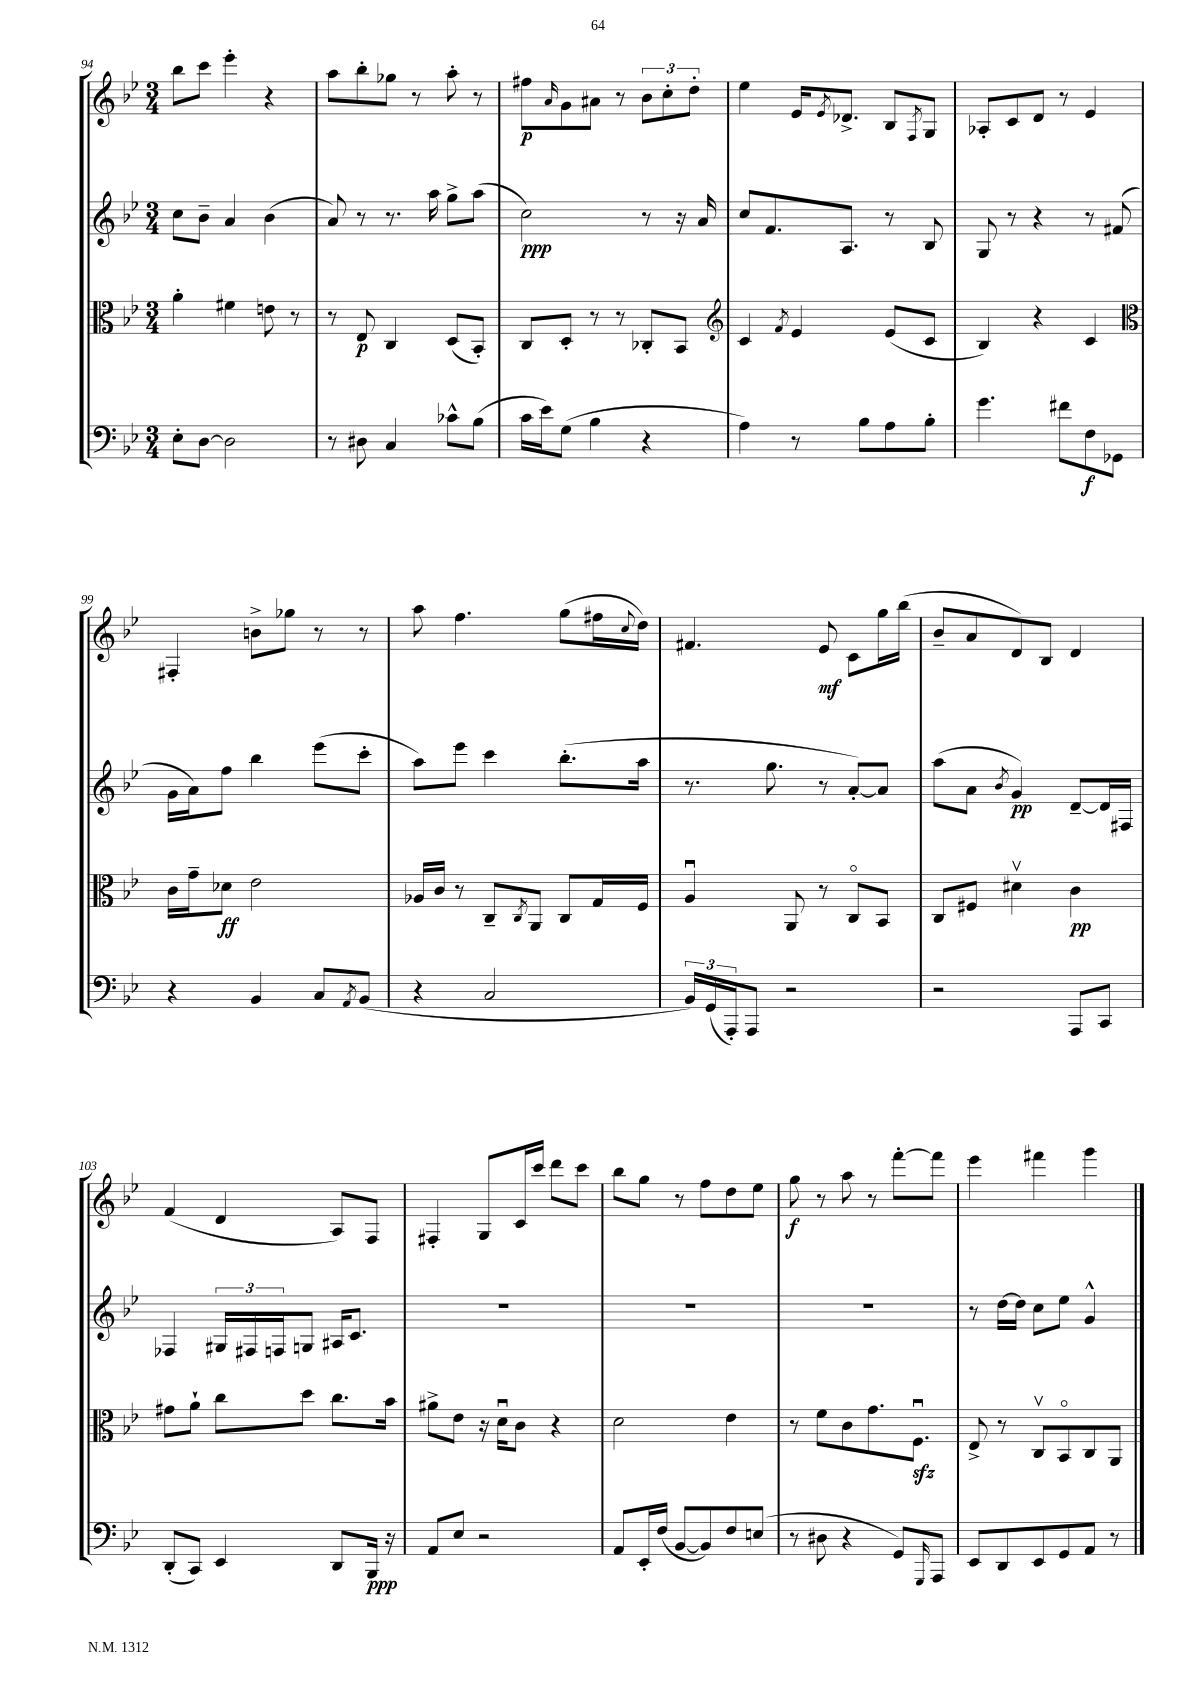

**kern	**dynam	**kern	**dynam	**kern	**dynam	**kern	**dynam
*part4	*part4	*part3	*part3	*part2	*part2	*part1	*part1
*staff4	*staff4	*staff3	*staff3	*staff2	*staff2	*staff1	*staff1
*clefF4	*	*clefC3	*	*clefG2	*	*clefG2	*
*k[b-e-]	*	*k[b-e-]	*	*k[b-e-]	*	*k[b-e-]	*
*M3/4	*	*M3/4	*	*M3/4	*	*M3/4	*
=94	=94	=94	=94	=94	=94	=94	=94
8E-'\L	.	4a'\	.	8cc\L	.	8bb-\L	.
[8D\J	.	.	.	8b-~\J	.	8ccc\J	.
2D\]	.	4f#X\	.	4a/	.	4eee-'\	.
.	.	8en\	.	(4b-\	.	4r	.
.	.	8r	.	.	.	.	.
=95	=95	=95	=95	=95	=95	=95	=95
8r	.	8r	.	8a/)	.	8aa\L	.
8D#X\	.	8E-/	p	8r	.	8bb-'\	.
4C/	.	4C/	.	8.r	.	8gg-X\J	.
.	.	.	.	.	.	8r	.
.	.	.	.	16aa\	.	.	.
8c-X^^\L	.	(8D/L	.	8gg^\L	.	8aa'\	.
(8B-\J	.	8BB-'/J)	.	(8aa\J	.	8r	.
=96	=96	=96	=96	=96	=96	=96	=96
16c\LL	.	8C/L	.	2cc\)	ppp	8ff#X\L	p
16e-\J)	.	.	.	.	.	.	.
.	.	.	.	.	.	16qqa/	.
(8G\J	.	8D'/J	.	.	.	8g\	.
4B-\	.	8r	.	.	.	8a#X\J	.
.	.	8r	.	.	.	8r	.
4r	.	8C-X'/L	.	8r	.	12b-\L	.
.	.	.	.	.	.	12cc'\	.
.	.	8BB-/J	.	16r	.	.	.
.	.	.	.	.	.	12dd'\J	.
.	.	.	.	16a/	.	.	.
=97	=97	=97	=97	=97	=97	=97	=97
*	*	*clefG2	*	*	*	*	*
4A\)	.	4c/	.	8cc/L	.	4ee-\	.
.	.	.	.	8.f/	.	.	.
.	.	8qf/	.	.	.	.	.
8r	.	4e-/	.	.	.	16e-/KL	.
.	.	.	.	.	.	8qe-/	.
.	.	.	.	8.A/J	.	8.d-X^/J	.
8B-\L	.	.	.	.	.	.	.
8A\	.	(8e-/L	.	8r	.	8B-/L	.
.	.	.	.	.	.	8qF/	.
8B-'\J	.	8c/J	.	8B-/	.	8G/J	.
=98	=98	=98	=98	=98	=98	=98	=98
4.g\	.	4B-/)	.	8G/	.	8A-X'/L	.
.	.	.	.	8r	.	8c/	.
.	.	4r	.	4r	.	8d/J	.
8f#X\L	.	.	.	.	.	8r	.
8F\	f	4c/	.	8r	.	4e-/	.
8GG-X\J	.	.	.	(8f#X/	.	.	.
!!LO:LB:g=z
=99	=99	=99	=99	=99	=99	=99	=99
*	*	*clefC3	*	*	*	*	*
4r	.	16c\LL	.	16g\LL	.	4F#X'/	.
.	.	16g~\J	.	16a\J)	.	.	.
.	.	8d-X\J	ff	8ff\J	.	.	.
4BB-/	.	2e-\	.	4bb-\	.	8bn^\L	.
.	.	.	.	.	.	8gg-X\J	.
8C/L	.	.	.	(8eee-\L	.	8r	.
8qAA/	.	.	.	.	.	.	.
(8BB-/J	.	.	.	8ccc'\J	.	8r	.
=100	=100	=100	=100	=100	=100	=100	=100
4r	.	16A-X/LL	.	8aa\L)	.	8aa\	.
.	.	16c/JJ	.	.	.	.	.
.	.	8r	.	8eee-\J	.	4.ff\	.
2C/	.	8C~/L	.	4ccc\	.	.	.
.	.	8qC/	.	.	.	.	.
.	.	8AA/J	.	.	.	.	.
.	.	8C/L	.	(8.bb-'\L	.	(8gg\L	.
.	.	16G/L	.	.	.	16ff#X\L	.
.	.	.	.	.	.	8qqcc/	.
.	.	16F/JJ	.	16aa\Jk	.	16dd\JJ)	.
=101	=101	=101	=101	=101	=101	=101	=101
24BB-/LL)	.	4Au/	.	8.r	.	4.f#X/	.
(24GG/	.	.	.	.	.	.	.
24AAA'/J)	.	.	.	.	.	.	.
8AAA/J	.	.	.	.	.	.	.
.	.	.	.	8.gg\	.	.	.
2r	.	8AA/	.	.	.	.	.
.	.	8r	.	8r	.	8e-/	mf
.	.	8C/L	.	[8a'/L)	.	8c\L	.
.	.	8BB-/J	.	8a/J]	.	16gg\L	.
.	.	.	.	.	.	(16bb-\JJ	.
=102	=102	=102	=102	=102	=102	=102	=102
2r	.	8C/L	.	(8aa\L	.	8b-~/L	.
.	.	8F#X/J	.	8a\J	.	8a/	.
.	.	.	.	8qb-/	.	.	.
.	.	4d#Xv\	.	4g/)	pp	8d/)	.
.	.	.	.	.	.	8B-/J	.
8AAA/L	.	4c\	pp	[8d~/L	.	4d/	.
8CC/J	.	.	.	16d/L]	.	.	.
.	.	.	.	16F#X/JJ	.	.	.
!!LO:LB:g=z
=103	=103	=103	=103	=103	=103	=103	=103
(8DD'/L	.	8g#X\L	.	4F-X/	.	(4f/	.
8CC/J)	.	8a`\J	.	.	.	.	.
4EE-/	.	8cc\L	.	24G#X/LL	.	4d/	.
.	.	.	.	24F#X/	.	.	.
.	.	.	.	24Fn/J	.	.	.
.	.	8dd\J	.	8Gn/J	.	.	.
8DD/L	.	8.cc\L	.	16A#X/KL	.	8A/L)	.
.	.	.	.	8.c/J	.	.	.
16BBB-/Jk	ppp	.	.	.	.	8F/J	.
16r	.	16b-\Jk	.	.	.	.	.
=104	=104	=104	=104	=104	=104	=104	=104
8AA/L	.	8a#X^\L	.	2.r	.	4F#X'/	.
8E-/J	.	8e-\J	.	.	.	.	.
2r	.	16r	.	.	.	8G/L	.
.	.	16du\KL	.	.	.	.	.
.	.	8c\J	.	.	.	16c/L	.
.	.	.	.	.	.	16ccc/JJ	.
.	.	4r	.	.	.	8ddd\L	.
.	.	.	.	.	.	8ccc\J	.
=105	=105	=105	=105	=105	=105	=105	=105
8AA/L	.	2d\	.	2.r	.	8bb-\L	.
16EE-'/L	.	.	.	.	.	8gg\J	.
(16F/JJ	.	.	.	.	.	.	.
[8BB-/L	.	.	.	.	.	8r	.
8BB-/])	.	.	.	.	.	8ff\L	.
8F/	.	4e-\	.	.	.	8dd\	.
(8En/J	.	.	.	.	.	8ee-\J	.
=106	=106	=106	=106	=106	=106	=106	=106
8r	.	8r	.	2.r	.	8gg\	f
8D#X\	.	8f\L	.	.	.	8r	.
4r	.	8c\	.	.	.	8aa\	.
.	.	8.g\	.	.	.	8r	.
8GG/L)	.	.	.	.	.	[8fff'\L	.
.	.	8.Fzzu\J	.	.	.	.	.
16qqGGG/	.	.	.	.	.	.	.
8AAA/J	.	.	.	.	.	8fff\J]	.
=107	=107	=107	=107	=107	=107	=107	=107
8EE-/L	.	8E-^/	.	8r	.	4eee-\	.
8DD/	.	8r	.	[16dd\LL	.	.	.
.	.	.	.	16dd\JJ]	.	.	.
8EE-/	.	8Cv/L	.	8cc\L	.	4fff#X\	.
8GG/	.	8BB-/	.	8ee-\J	.	.	.
8AA/J	.	8C/	.	4g^^/	.	4ggg\	.
8r	.	8AA/J	.	.	.	.	.
==	==	==	==	==	==	==	==
*-	*-	*-	*-	*-	*-	*-	*-
